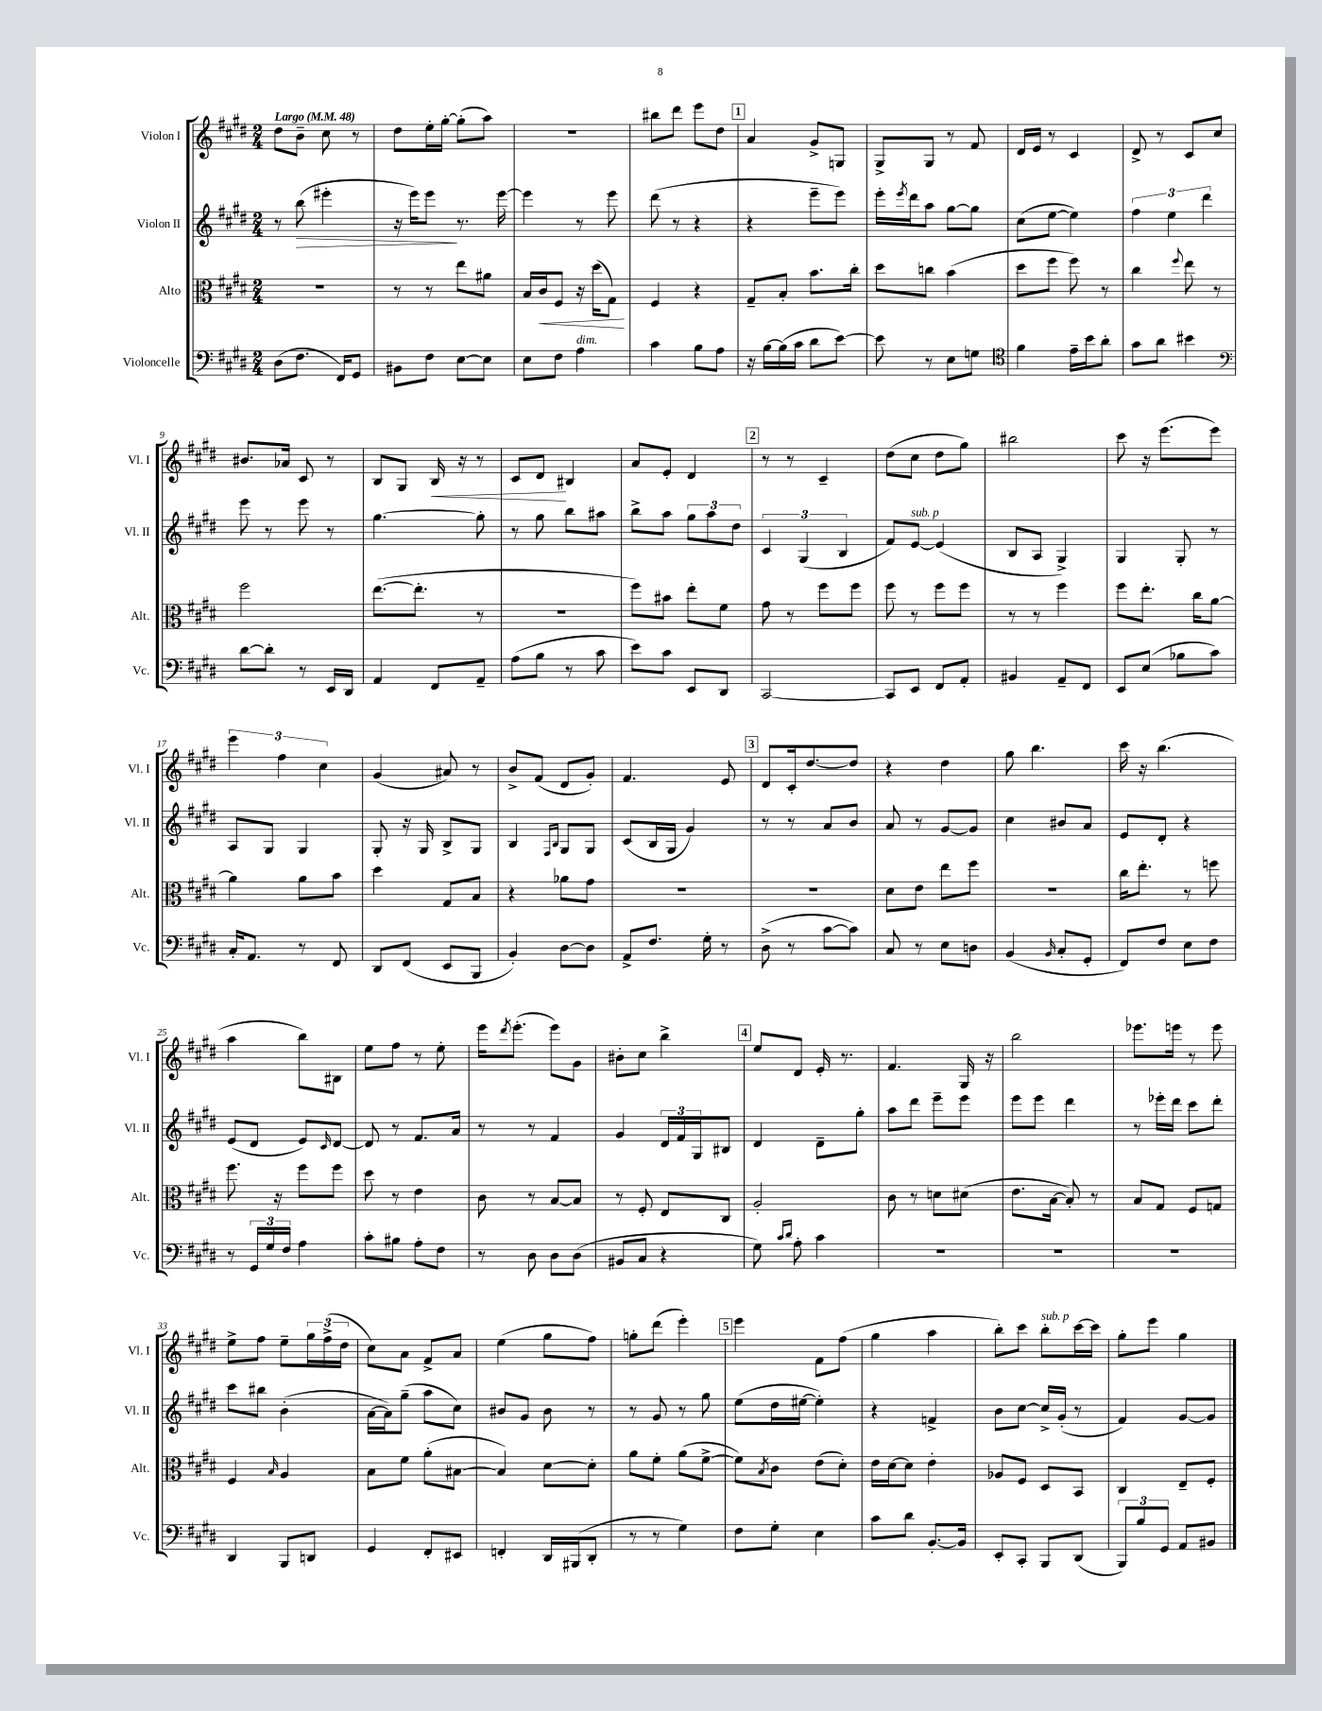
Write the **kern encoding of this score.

**kern	**kern	**kern	**kern
*staff4	*staff3	*staff2	*staff1
*clefF4	*clefC3	*clefG2	*clefG2
*k[f#c#g#d#]	*k[f#c#g#d#]	*k[f#c#g#d#]	*k[f#c#g#d#]
*M2/4	*M2/4	*M2/4	*M2/4
*MM48	*MM48	*MM48	*MM48
(8D#\L	2r	8r	8dd#\L
8.F#\J	.	(8bb\	8b~\J
.	.	4eee#'\	8cc#\
16FF#/LK)	.	.	.
8GG#/J	.	.	8r
=	=	=	=
8BB#\L	8r	16r	8dd#\L
.	.	16eee\LK)	.
8F#\J	8r	8eee\J	16ee'\L
.	.	.	[16gg#'\JJ
[8E\L	8ee\L	8.r	(8gg#'\]L
8E\]J	8a#\J	.	8aa\J)
.	.	[16eee\	.
=	=	=	=
8E\L	16B/LL	4eee\]	2r
.	16c#/J	.	.
8F#\J	8F#/J	.	.
4A\	16r	8r	.
.	(16dd#\LK	.	.
.	8G#\J)	8eee\	.
=	=	=	=
4c#\	4F#/	(8ddd#\	8bb#\L
.	.	8r	8ddd#\J
8B\L	4r	4r	8eee\L
8A\J	.	.	8dd#\J
=	=	=	=
16r	8G#~/L	4r	4a/
[16B\LL	.	.	.
(16B\]	8B'/J	.	.
16c#\JJ	.	.	.
8d#\L	8.b\L	8eee~\L	8g#^/L
[8e\J)	.	8eee\J)	8G/J
.	16cc#'\Jk	.	.
=	=	=	=
8e\]	8dd#\L	16eee'\LL	8G#^/L
.	.	8qeee/	.
.	.	16ddd#\J	.
8r	8cc\J	8aa\J	8G#/J
8E\L	(4b\	[8gg#\L	8r
8G\J	.	8gg#\]J	8f#/
=	=	=	=
*clefC4	*	*	*
4f#\	8dd#\L	(8cc#\L	16d#/LL
.	.	.	16e/JJ
.	8ff#\J	[8ee\J	8r
16e~\LL	8ff#\)	4ee\])	4c#/
16b\J	.	.	.
8a'\J	8r	.	.
=	=	=	=
8g#\L	4cc#\	6ff#\	8d#^/
8a\J	.	.	8r
.	.	6ee\	.
.	8qqff#/	.	.
4b#\	8ee\	.	8c#/L
.	.	6ddd#\	.
.	8r	.	8cc#/J
=	=	=	=
*clefF4	*	*	*
[8d#\L	2ff#\	8eee\	8.b#/L
8d#'\]J	.	8r	.
.	.	.	16a-/Jk
8r	.	8eee\	8c#/
16EE/LL	.	8r	8r
16DD#/JJ	.	.	.
=	=	=	=
4AA/	([8.ee\L	[4.gg#\	8B/L
.	.	.	8G#/J
.	8.ee'\]J	.	.
8FF#/L	.	.	16B/
.	.	.	16r
8AA~/J	8r	8gg#'\]	8r
=	=	=	=
(8A\L	2r	8r	8c#/L
8B\J	.	8gg#\	8d#/J
8r	.	8bb\L	4B#/
8c#\	.	8aa#\J	.
=	=	=	=
8e\L)	8ff#\L)	8bb^\L	8a/L
8c#\J	8b#\J	8aa\J	8e'/J
8EE/L	8ee'\L	12gg#\L	4d#/
.	.	12aa\	.
8DD#/J	8f#\J	.	.
.	.	12dd#\J	.
=	=	=	=
[2CC#/	8g#\	6c#/	8r
.	8r	.	8r
.	.	(6G#/	.
.	8ff#\L	.	4c#~/
.	.	6B/	.
.	8ff#\J	.	.
=	=	=	=
8CC#/]L	8ff#\	8f#/L)	(8dd#\L
8EE/J	8r	[8e/J	8cc#\J
8FF#/L	8ff#\L	(4e/]	8dd#\L
8AA'/J	8ff#\J	.	8gg#\J)
=	=	=	=
4BB#/	8r	8B/L	2bb#\
.	8r	8A/J	.
8AA~/L	4ff#\	4G#^/)	.
8FF#/J	.	.	.
=	=	=	=
8EE/L	8ff#\L	4G#/	8ccc#\
(8E/J	8.ee'\J	.	16r
.	.	.	(8.eee\L
8B-\L	.	8G#'/	.
.	16cc#\LK	.	.
8c#\J)	[8a\J	8r	8eee\J)
=	=	=	=
16C#'/LK	4a\]	8A/L	6eee\
8.AA/J	.	.	.
.	.	8G#/J	.
.	.	.	6ff#\
8r	8a\L	4G#/	.
.	.	.	6cc#\
8FF#/	8b\J	.	.
=	=	=	=
8DD#/L	4dd#\	8G#'/	(4g#/
(8FF#/J	.	16r	.
.	.	16G#/	.
8EE/L	8G#/L	8B^/L	8a#/)
8BBB/J	8B/J	8G#/J	8r
=	=	=	=
4BB'/)	4r	4B/	8b^/L
.	.	.	(8f#/J
.	.	16qqF#/LL	.
.	.	16qqB/JJ	.
[8D#\L	8a-\L	8G#/L	8d#/L
8D#\]J	8g#\J	8G#/J	8g#'/J)
=	=	=	=
8AA^/L	2r	(8c#/L	4.f#/
8.F#/J	.	16B/L	.
.	.	16G#/JJ	.
.	.	4g#/)	.
16G#'\	.	.	.
8r	.	.	8e/
=	=	=	=
(8D#^\	2r	8r	8d#/L
8r	.	8r	16c#'/k
.	.	.	[8.dd#/
[8c#\L	.	8a/L	.
8c#\]J)	.	8b/J	8dd#/]J
=	=	=	=
8C#/	8d#\L	8a/	4r
8r	8e\J	8r	.
8E\L	8ee\L	[8g#/L	4dd#\
8D\J	8ff#\J	8g#/]J	.
=	=	=	=
(4BB/	2r	4cc#\	8gg#\
.	.	.	4.bb\
16qqBB/	.	.	.
8C#'/L	.	8b#/L	.
8GG#'/J	.	8a/J	.
=	=	=	=
8FF#/L)	16cc#\LK	8e/L	16ccc#\
.	8.ee'\J	.	16r
8F#/J	.	8d#'/J	(4.bb\
8E\L	8r	4r	.
8F#\J	8ff\	.	.
=	=	=	=
8r	8.ff#\	(8e/L	4aa\
24GG#/LL	.	8d#/J	.
24G#/	.	.	.
.	16r	.	.
24F#/JJ	.	.	.
4A\	8ff#\L	8e/L)	8bb\L)
.	.	16qqc#/	.
.	8ff#\J	[8d#/J	8B#\J
=	=	=	=
8c#'\L	8dd#\	8d#/]	8ee\L
8B#\J	8r	8r	8ff#\J
8A'\L	4e\	8.f#/L	8r
8F#\J	.	.	8ee'\
.	.	16a/Jk	.
=	=	=	=
8r	8c#\	8r	16eee\LK
.	.	.	8qddd#/
.	.	.	(8.eee'\J
8D#\	8r	8r	.
8D#\L	[8B/L	4f#/	8eee\L)
(8D#\J	8B/]J	.	8g#\J
=	=	=	=
8BB#/L	8r	4g#/	8b#'\L
8C#/J	8F#'/	.	8cc#\J
4r	8E/L	24d#/LL	4bb^\
.	.	24f#/	.
.	.	24G#/J	.
.	8C#/J	8B#/J	.
=	=	=	=
8G#\)	2A'/	4d#/	8ee/L
16qqc#/LL	.	.	.
16qqd#/JJ	.	.	.
8A'\	.	.	8d#/J
4c#\	.	8d#~\L	16e'/
.	.	.	8.r
.	.	8gg#'\J	.
=	=	=	=
2r	8c#\	8aa\L	4.f#/
.	8r	8ddd#\J	.
.	8d\L	8eee~\L	.
.	(8d#\J	8eee\J	16G#/
.	.	.	16r
=	=	=	=
2r	8.e\L	8eee\L	2bb\
.	.	8eee\J	.
.	[16B\Jk	.	.
.	8B'/])	4ddd#\	.
.	8r	.	.
=	=	=	=
2r	8B/L	8r	8.eee-\L
.	8G#/J	16eee-'\LL	.
.	.	16ddd#\JJ	16eee\Jk
.	8F#/L	8ccc#\L	8r
.	8G/J	8ddd#'\J	8eee\
=	=	=	=
4DD#/	4F#/	8ccc#\L	8ee^\L
.	.	8bb#\J	8ff#\J
.	16qqB/	.	.
8BBB/L	4A/	(4b'\	8ee~\L
8DD/J	.	.	24gg#\L
.	.	.	(24ff#^\
.	.	.	24dd#\JJ
=	=	=	=
4GG#/	8B\L	[16a\LL	8cc#\L)
.	.	16a\]J)	.
.	8f#\J	(8gg#~\J	8a\J
8FF#'/L	(8a'\L	8aa\L	8f#^/L
8EE#/J	[8B#\J	8cc#\J)	8a/J
=	=	=	=
4FF'/	4B#/])	8b#/L	(4ee\
.	.	8g#/J	.
16DD#/LL	[8d#\L	8b#\	8gg#\L
(16BBB#/J	.	.	.
8DD#'/J	8d#'\]J	8r	8ff#\J)
=	=	=	=
8r	8a\L	8r	8gg'\L
8r	8f#'\J	8g#/	(8ddd#\J
4G#\)	(8a\L	8r	4eee'\)
.	[8f#^\J	8gg#\	.
=	=	=	=
8F#\L	8f#\]L)	(8ee\L	4eee\
.	8qB/	.	.
8G#'\J	8c#\J	16dd#\L	.
.	.	[16ee#\JJ	.
4E\	(8e\L	4ee#'\])	8f#\L
.	8d#'\J)	.	(8ff#\J
=	=	=	=
8c#\L	16e\LL	4r	4gg#\
.	[16d#\J	.	.
8d#\J	8d#\]J	.	.
[8.BB'/L	4e'\	4f^/	4aa\
16BB/]Jk	.	.	.
=	=	=	=
8EE'/L	8A-/L	8b\L	8bb'\L)
8CC#'/J	8F#/J	[8cc#\J	8ccc#\J
8BBB/L	8D#/L	16cc#^/]LL	8bb'\L
.	.	(16g#'/JJ	.
(8DD#/J	8BB/J	8r	[16ccc#\L
.	.	.	16ccc#\]JJ
=	=	=	=
12BBB/L)	4C#/	4f#/)	8gg#'\L
12B/	.	.	.
.	.	.	8eee\J
12GG#/J	.	.	.
8AA/L	8E~/L	[8g#/L	4gg#\
8BB#/J	8F#'/J	8g#/]J	.
==	==	==	==
*-	*-	*-	*-
